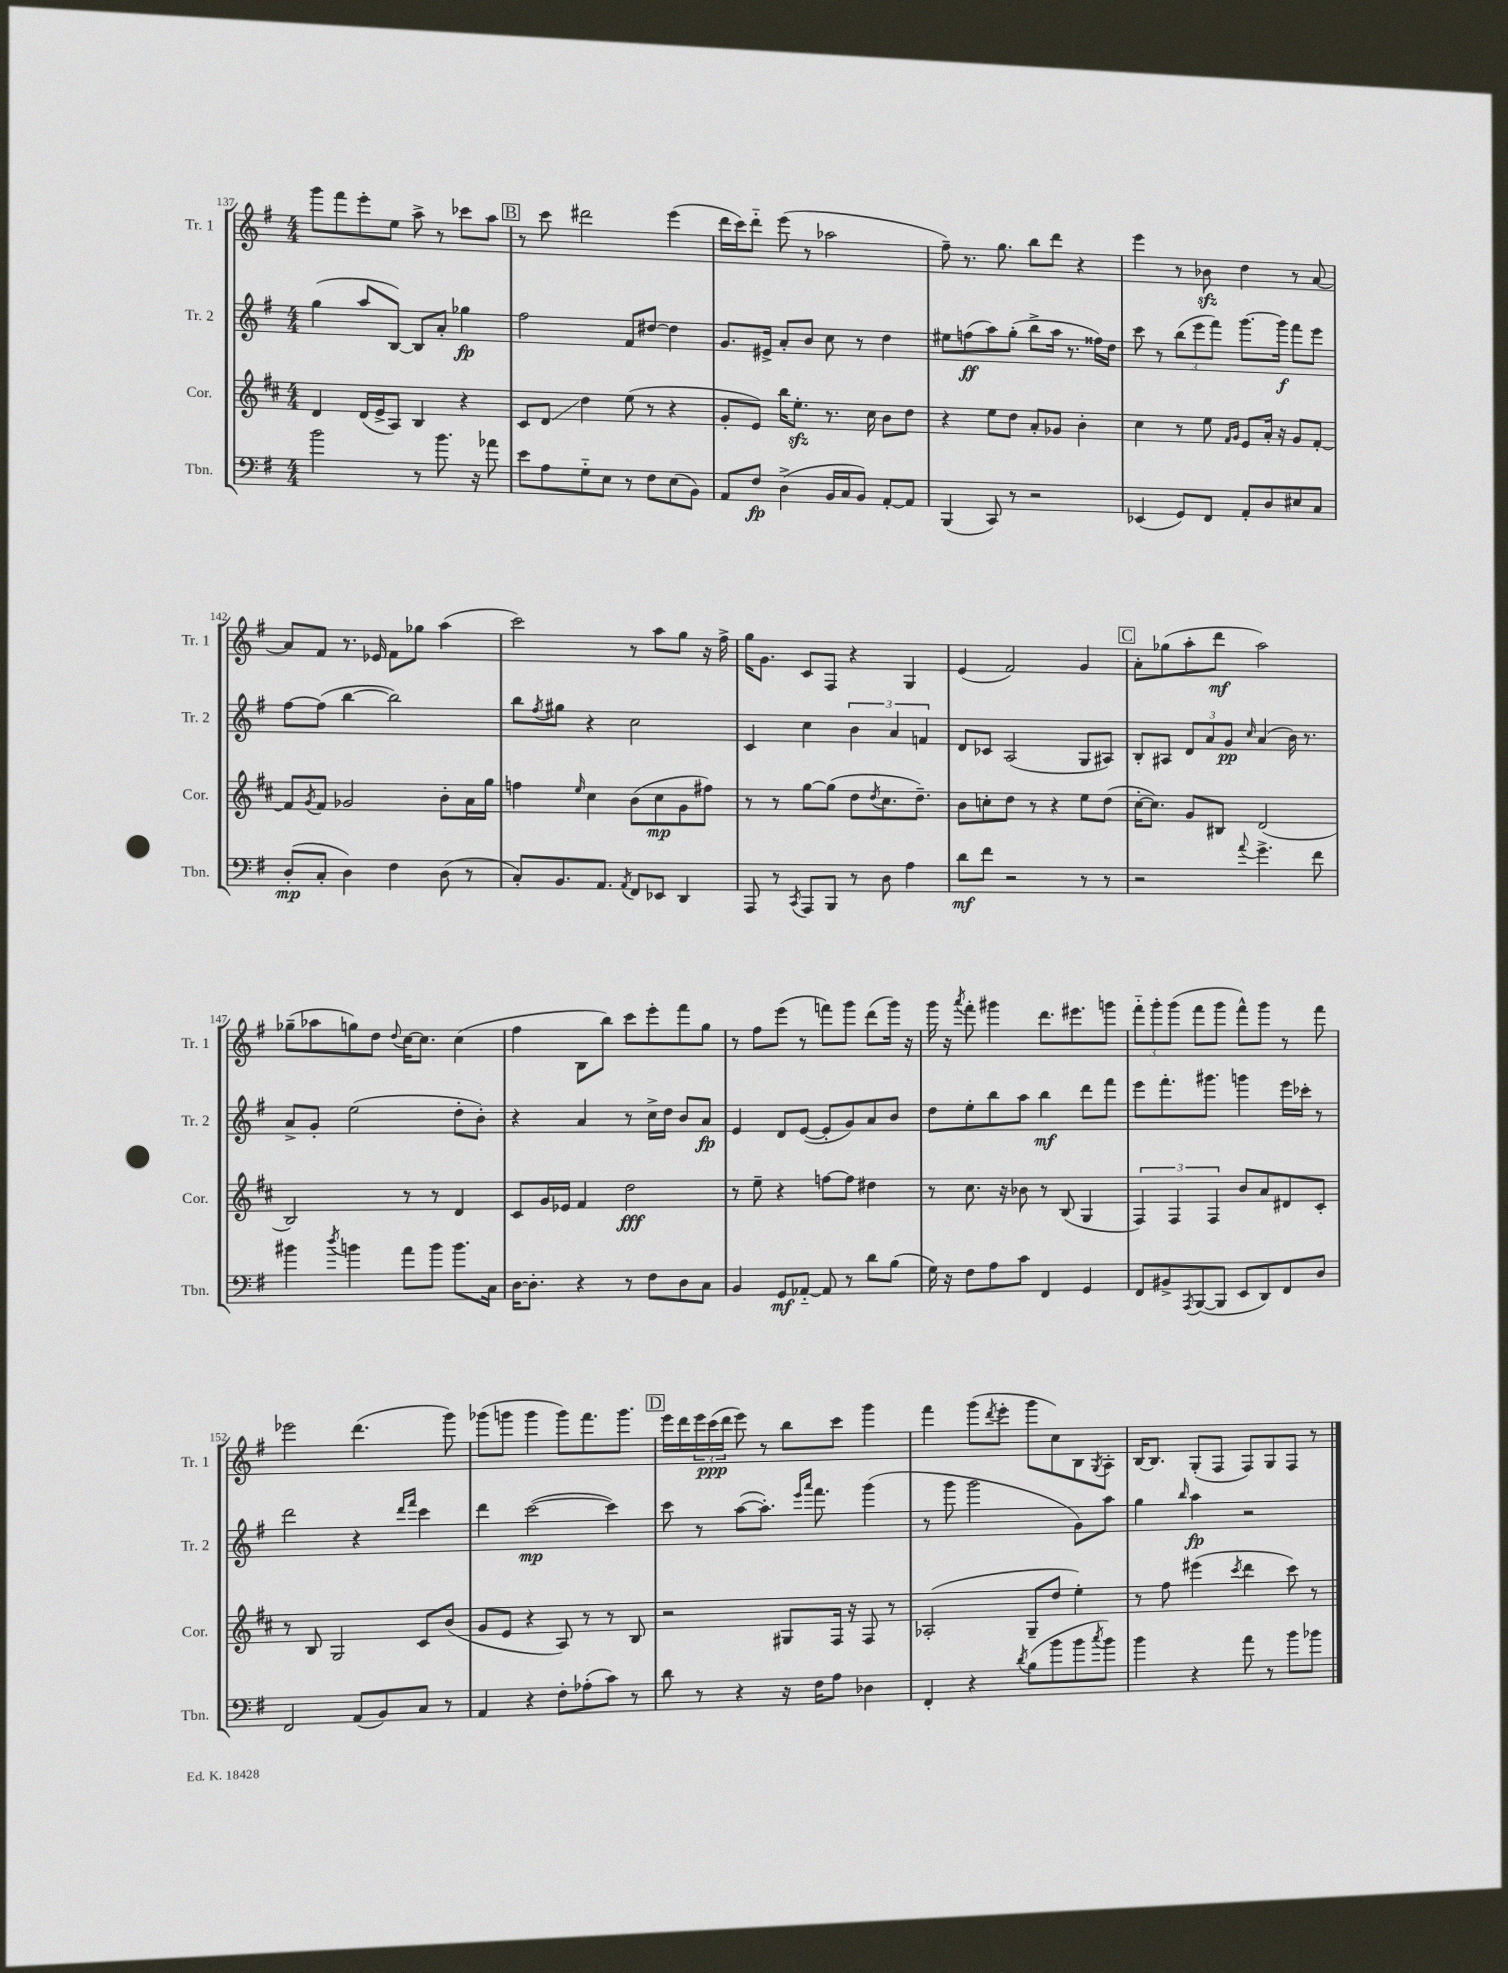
<<
\new StaffGroup <<
\new Staff = "s0" \with { instrumentName = "Tr. 1" shortInstrumentName = "Tr. 1" } {
    \clef treble \key g \major \numericTimeSignature \time 4/4
    g'''8 fis'''8 e'''8-. e''8 a''8-> r8 ces'''8 a''8 |
    \mark \markup { \box "B" } r8 c'''8 dis'''2 e'''4( |
    d'''16 c'''16) d'''8-_ e'''8( r8 aes''2 |
    fis''8--) r8. g''8. b''8 d'''8 r4 |
    e'''4 r8 bes'8\sfz d''4 r8 a'8~ |
    a'8 fis'8 r8. ees'16 fis'8 ges''8 a''4( |
    c'''2) r8 a''8 g''8 r16 fis''16-> |
    g''16 g'8. c'8 fis8 r4 g4 |
    e'4( fis'2) g'4 |
    \mark \markup { \box "C" } a'8-. ges''8( a''8-. d'''8\mf a''2) |
    ges''8--( aes''8 g''8) d''8 \appoggiatura { d''8 } c''16~ c''8. c''4( |
    fis''4 b8 b''8) c'''8 e'''8-. fis'''8 g''8 |
    r8 fis''8 e'''8( r8 f'''8) g'''8 d'''8( g'''16) r16 |
    g'''16 r16 \acciaccatura { a'''8 } fis'''8-. gis'''4 d'''8. eis'''8. g'''8 |
    \tuplet 3/2 { fis'''8-_ g'''8-. g'''8( } fis'''8 g'''8 fis'''8-^) g'''8 r8 fis'''8 |
    ees'''2 d'''4.( g'''8) |
    ges'''8( g'''8 g'''4 g'''8) fis'''8. g'''8. |
    \mark \markup { \box "D" } e'''16 d'''16 \tuplet 3/2 { e'''16 c'''16\ppp( d'''16 } e'''8) r8 b''8 c'''8 g'''4 |
    fis'''4 g'''8( \acciaccatura { d'''8 } e'''8-. g'''8 c''8) b8 \acciaccatura { g8 } a8-. |
    b16~ b8. g8-.( fis8 fis8) g8 fis8 r8 \bar "|." |
}
\new Staff = "s1" \with { instrumentName = "Tr. 2" shortInstrumentName = "Tr. 2" } {
    \clef treble \key g \major \numericTimeSignature \time 4/4
    g''4( a''8 b8~) b8 a'8-. ges''4\fp |
    \mark \markup { \box "B" } fis''2 fis'8 dis''8~ dis''4 |
    g'8. eis'16-> a'8-. b'8 c''8 r8 d''4 |
    eis''8 f''8\ff( a''8) g''8-.( b''8-> a''16 r8. fisis''16) d''16 |
    c'''8 r8 \tuplet 3/2 { b''8( e'''8 fis'''8) } g'''8.~ g'''16\f fis'''8 e'''8 |
    fis''8~ fis''8( b''4~ b''2) |
    b''8 \acciaccatura { fis''8 } gis''8 r4 c''2 |
    c'4 c''4 \tuplet 3/2 { b'4 a'4 f'4 } |
    d'8 ces'8 a2( g8 ais8) |
    \mark \markup { \box "C" } b8-. ais8 \tuplet 3/2 { d'8 a'8 g'8\pp } \grace { c''16 } a'4( b'16) r8. |
    a'8-> g'8-. e''2( d''8-. b'8-.) |
    r4 a'4 r8 c''16-> d''16 b'8 a'8\fp |
    e'4 d'8 e'8~( e'8-. g'8) a'8 b'8 |
    d''8 e''8-. b''8 a''8 b''4\mf d'''8 fis'''8 |
    e'''8 fis'''8.-. gis'''8. g'''4 e'''16 ces'''16-. r8 |
    d'''2 r4 \grace { d'''16 fis'''16 } c'''4 |
    d'''4 c'''2~\mp( c'''4) |
    \mark \markup { \box "D" } c'''8 r8 a''8~( a''8.-.) \grace { e'''16 a'''16 } fis'''8. g'''4( |
    r8 g'''8 g'''2 g'8) a''8 |
    g''4 \grace { b''16 } a''4\fp r2 \bar "|." |
}
\new Staff = "s2" \with { instrumentName = "Cor." shortInstrumentName = "Cor." } {
    \clef treble \key d \major \numericTimeSignature \time 4/4
    d'4 d'16( e'16-> a8) b4 r4 |
    \mark \markup { \box "B" } cis'8 d'8\glissando d''4 e''8( r8 r4 |
    g'8-. e'8) b''16 e''8.-.\sfz r8. cis''16 b'8 d''8 |
    r4 e''8 d''8 a'8-. ges'8 b'4-. |
    cis''4 r8 e''8 \grace { fis'16 g'16 } e'8 a'16-. r16 g'8 fis'8~-. |
    fis'8 \acciaccatura { g'8 } fis'8 ges'2 b'8-. a'16 g''16 |
    f''4 \grace { e''16 } cis''4 b'8( cis''8\mp g'8 fis''8) |
    r8 r8 g''8~ g''8( d''8 \acciaccatura { d''8 } cis''8. d''8.--) |
    b'8 c''8-. d''8 r8 r4 e''8 d''8( |
    \mark \markup { \box "C" } cis''16~-. cis''8.) g'8 bis8 d'2( |
    b2) r8 r8 d'4 |
    cis'8 g'16 ees'16 fis'4 d''2\fff |
    r8 e''8-- r4 f''8~ f''8 dis''4 |
    r8 cis''8. r16 bes'8 r8 b8( g4 |
    \tuplet 3/2 { fis4) fis4 fis4 } b'8 a'8 dis'8 cis'8-. |
    r8 b8 g2 cis'8 b'8( |
    g'8 e'8 r4 a8) r8 r8 b8 |
    \mark \markup { \box "D" } r2 gis8 fis16 r16 fis8 r8 |
    aes2-.( g8-- d''8 e''4-.) |
    r8 fis''8 eis'''4( \acciaccatura { cis'''8 } d'''4 cis'''8) r8 \bar "|." |
}
\new Staff = "s3" \with { instrumentName = "Tbn." shortInstrumentName = "Tbn." } {
    \clef bass \key g \major \numericTimeSignature \time 4/4
    b'2 r8 b'8. r16 aes'8 |
    \mark \markup { \box "B" } e'8 a8 g8-_ e8 r8 fis8 e8( b,8) |
    a,8 fis8\fp d4->( b,16 c16 b,8) a,8~-. a,8 |
    b,,4( c,8) r8 r2 |
    ees,4( g,8) fis,8 a,8-. d8 eis8 c8 |
    d8-.\mp( c8-. d4) fis4 d8( r8 |
    c8-.) b,8. a,8. \acciaccatura { a,8 } fis,8 ees,8 d,4 |
    a,,8 r8 \acciaccatura { c,8 } a,,8 b,,8 r8 d8 a4 |
    d'8\mf fis'8 r2 r8 r8 |
    \mark \markup { \box "C" } r2 \appoggiatura { a'8 } g'4.-> fis'8 |
    bis'4 \acciaccatura { d''8 } b'4 a'8 b'8 b'8. c16 |
    d16~ d8.-. r4 r8 fis8 d8 c8 |
    b,4 g,8\mf aes,8~-_ aes,8 r8 d'8 b8( |
    g16) r16 fis8 a8 c'8 fis,4 g,4 |
    fis,8 bis,8-> \acciaccatura { a,,8 } b,,8~( b,,8 e,8 d,8) fis,8 d8 |
    fis,2 a,8( b,8) c8 r8 |
    a,4 r4 fis8-. aes8-.( c'8) r8 |
    \mark \markup { \box "D" } d'8 r8 r4 r16 fis16 a8 des4 |
    fis,4-. r4 \acciaccatura { d'8 } b8( b'8 b'8 \acciaccatura { c''8 } b'8) |
    b'4 r4 a'8 r8 b'8 bes'8 \bar "|." |
}
>>
>>
\layout { \context { \Score currentBarNumber = #137 } }
